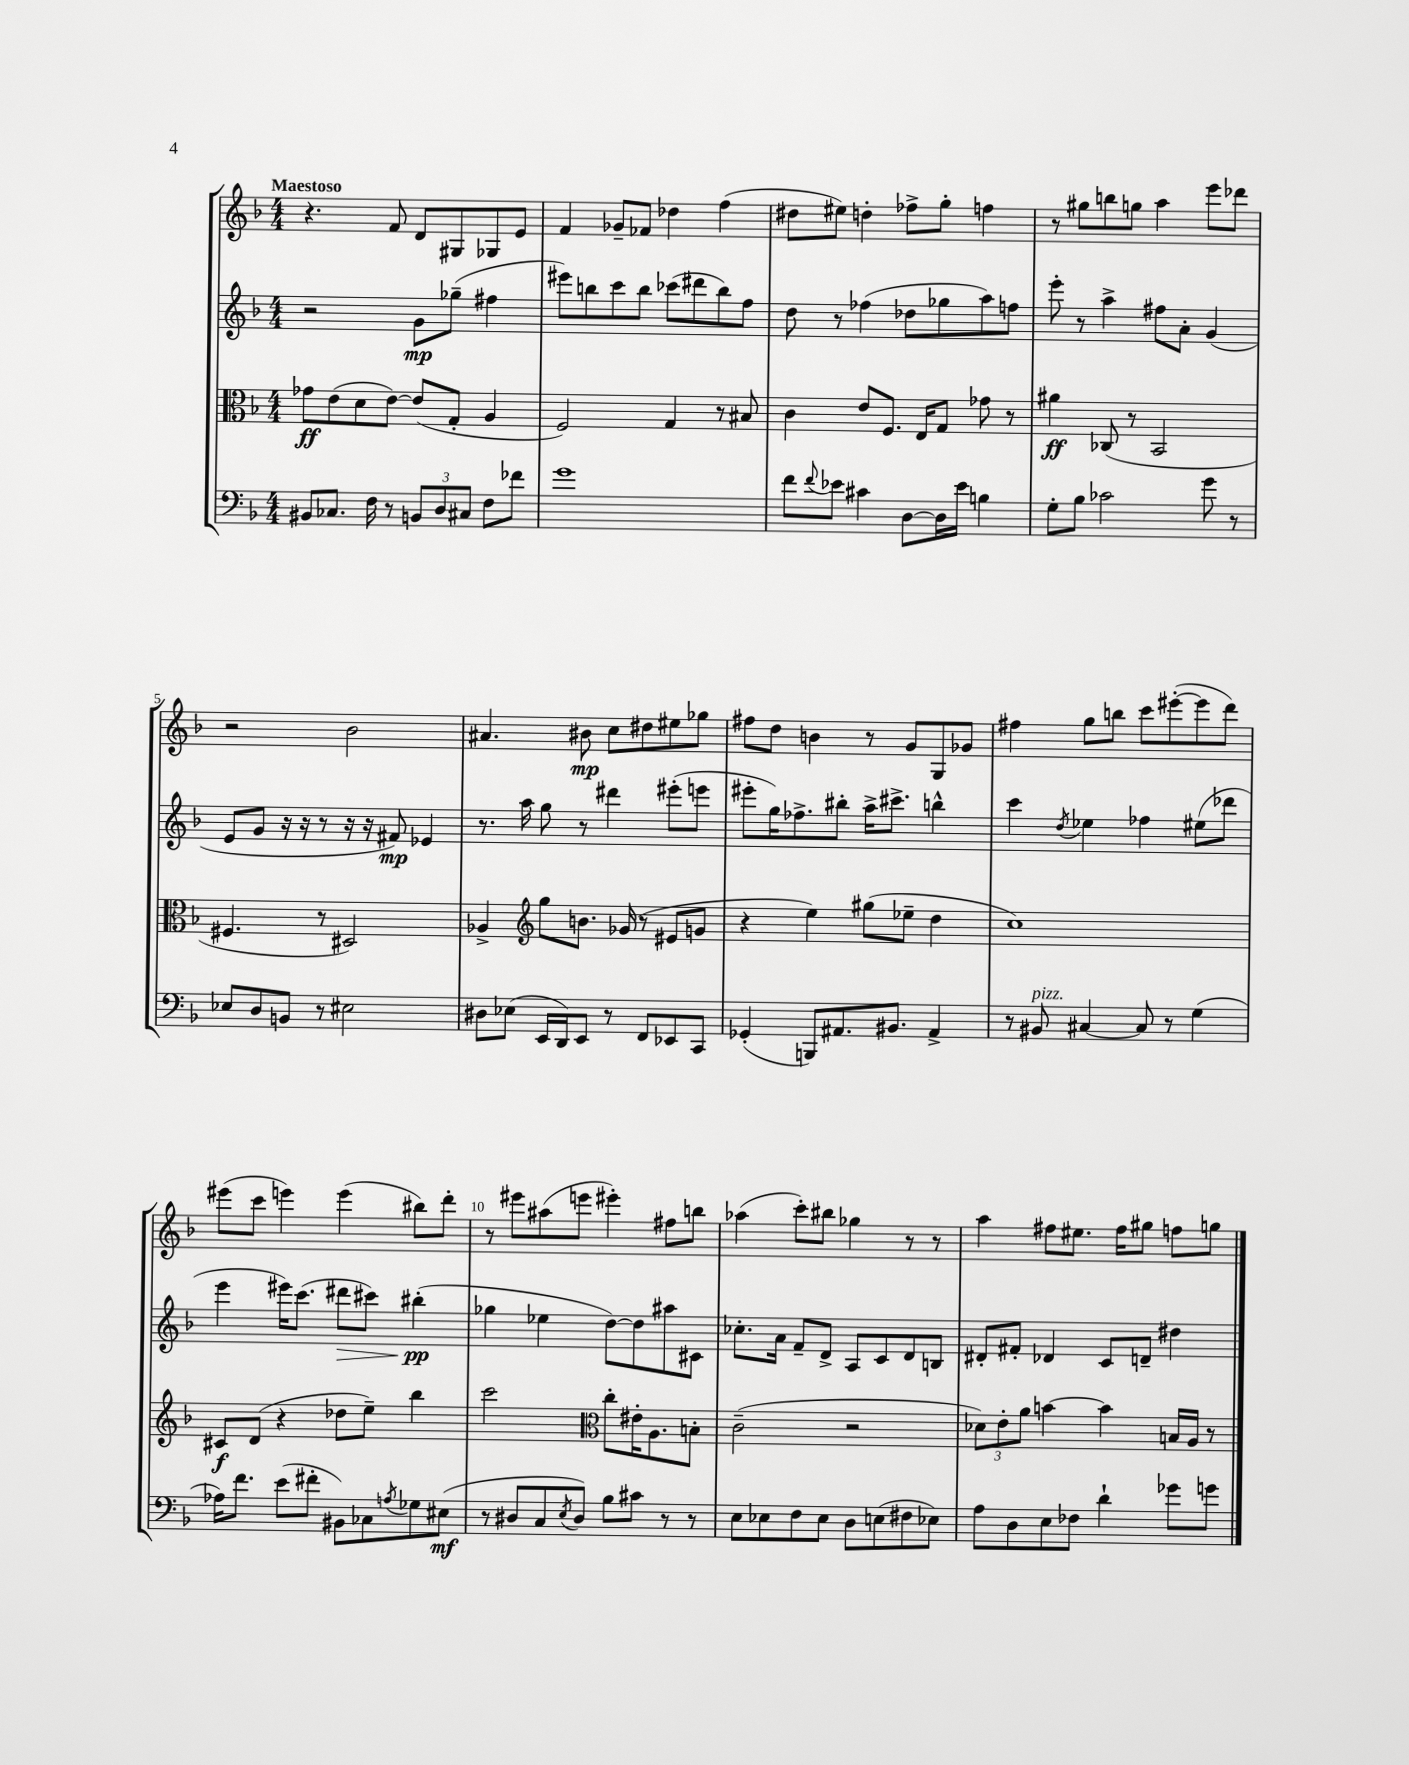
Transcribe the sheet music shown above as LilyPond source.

<<
\new StaffGroup <<
\new Staff = "s0" {
    \clef treble \key f \major \numericTimeSignature \time 4/4 \tempo "Maestoso"
    r4. f'8 d'8 gis8 ges8 e'8 |
    f'4 ges'8-- fes'8 des''4 f''4( |
    dis''8 eis''8) d''4-. fes''8-> g''8-. f''4 |
    r8 gis''8 b''8 g''8 a''4 e'''8 des'''8 |
    r2 bes'2 |
    ais'4. bis'8\mp c''8 dis''8 eis''8 ges''8 |
    fis''8 d''8 b'4 r8 g'8 g8 ges'8 |
    fis''4 g''8 b''8 c'''8 eis'''8~-.( eis'''8 d'''8) |
    eis'''8( c'''8 e'''4) e'''4( bis''8) d'''8-. |
    r8 eis'''8 ais''8( e'''8 eis'''4-.) fis''8 b''8 |
    aes''4( c'''8-.) bis''8 ges''4 r8 r8 |
    a''4 fis''8 eis''8. fis''16 gis''8 f''8 g''8 \bar "|." |
}
\new Staff = "s1" {
    \clef treble \key f \major \numericTimeSignature \time 4/4
    r2 g'8\mp ges''8--( fis''4 |
    eis'''8) b''8 c'''8 b''8 ces'''8( dis'''8 b''8) f''8 |
    d''8 r8 fes''4( des''8 ges''8 a''8) f''8 |
    e'''8-. r8 a''4-> fis''8 a'8-. g'4( |
    e'8 g'8 r16 r16 r8 r16 r16 fis'8\mp) ees'4 |
    r8. a''16 g''8 r8 dis'''4 eis'''8-.( e'''8 |
    eis'''8-. g''16) fes''8.-> bis''8-. a''16-> cis'''8.-> b''4-^ |
    c'''4 \acciaccatura { d''8 } ees''4 fes''4 eis''8( des'''8 |
    e'''4 eis'''16) c'''8.( dis'''8\> cis'''8) bis''4-.\pp\!( |
    ges''4 ees''4 d''8~) d''8 ais''8 cis'8 |
    ces''8.-. a'16 f'8-- d'8-> a8 c'8 d'8 b8 |
    dis'8-. fis'8-. des'4 c'8 d'8-- dis''4 \bar "|." |
}
\new Staff = "s2" {
    \clef alto \key f \major \numericTimeSignature \time 4/4
    ges'8\ff e'8( d'8 e'8~) e'8( g8-. a4 |
    f2) g4 r8 bis8 |
    c'4 e'8 f8. e16 g8 ges'8 r8 |
    ais'4\ff ces8( r8 bes,2 |
    fis4. r8 dis2) |
    aes4-> \clef treble g''8 b'8. ges'16( r8 eis'8 g'8 |
    r4 e''4) gis''8( ees''8-- d''4 |
    c''1) |
    cis'8\f d'8( r4 des''8 e''8--) bes''4 |
    c'''2 \clef alto c''8-. eis'16-. a8. b8-. |
    c'2--( r2 |
    \tuplet 3/2 { des'8) e'8-. a'8 } b'4~ b'4 b16 a16 r8 \bar "|." |
}
\new Staff = "s3" {
    \clef bass \key f \major \numericTimeSignature \time 4/4
    bis,8 ces8. f16 r8 \tuplet 3/2 { b,8 d8 cis8 } f8 fes'8 |
    g'1 |
    f'8 \appoggiatura { f'8 } ees'8 cis'4 d8~ d16 ees'16 b4 |
    g8-. bes8 ces'2 g'8 r8 |
    ees8 d8 b,8 r8 eis2 |
    dis8 ees8( e,16 d,16) e,8 r8 f,8 ees,8 c,8 |
    ges,4-.( b,,8) ais,8. bis,8. ais,4-> |
    r8 bis,8^\markup { \italic "pizz." } cis4~ cis8 r8 g4( |
    aes16) f'8. e'8( fis'8-. bis,8) ces8 \acciaccatura { a8 } ges8 eis8\mf( |
    r8 dis8 c8 \acciaccatura { e8 } dis8) bes8 cis'8 r8 r8 |
    e8 ees8 f8 ees8 d8 e8( fis8 ees8) |
    a8 d8 e8 fes8 d'4-! ges'8 g'8 \bar "|." |
}
>>
>>
\layout { \context { \Score \override BarNumber.break-visibility = ##(#f #t #t) barNumberVisibility = #(every-nth-bar-number-visible 5) } }
